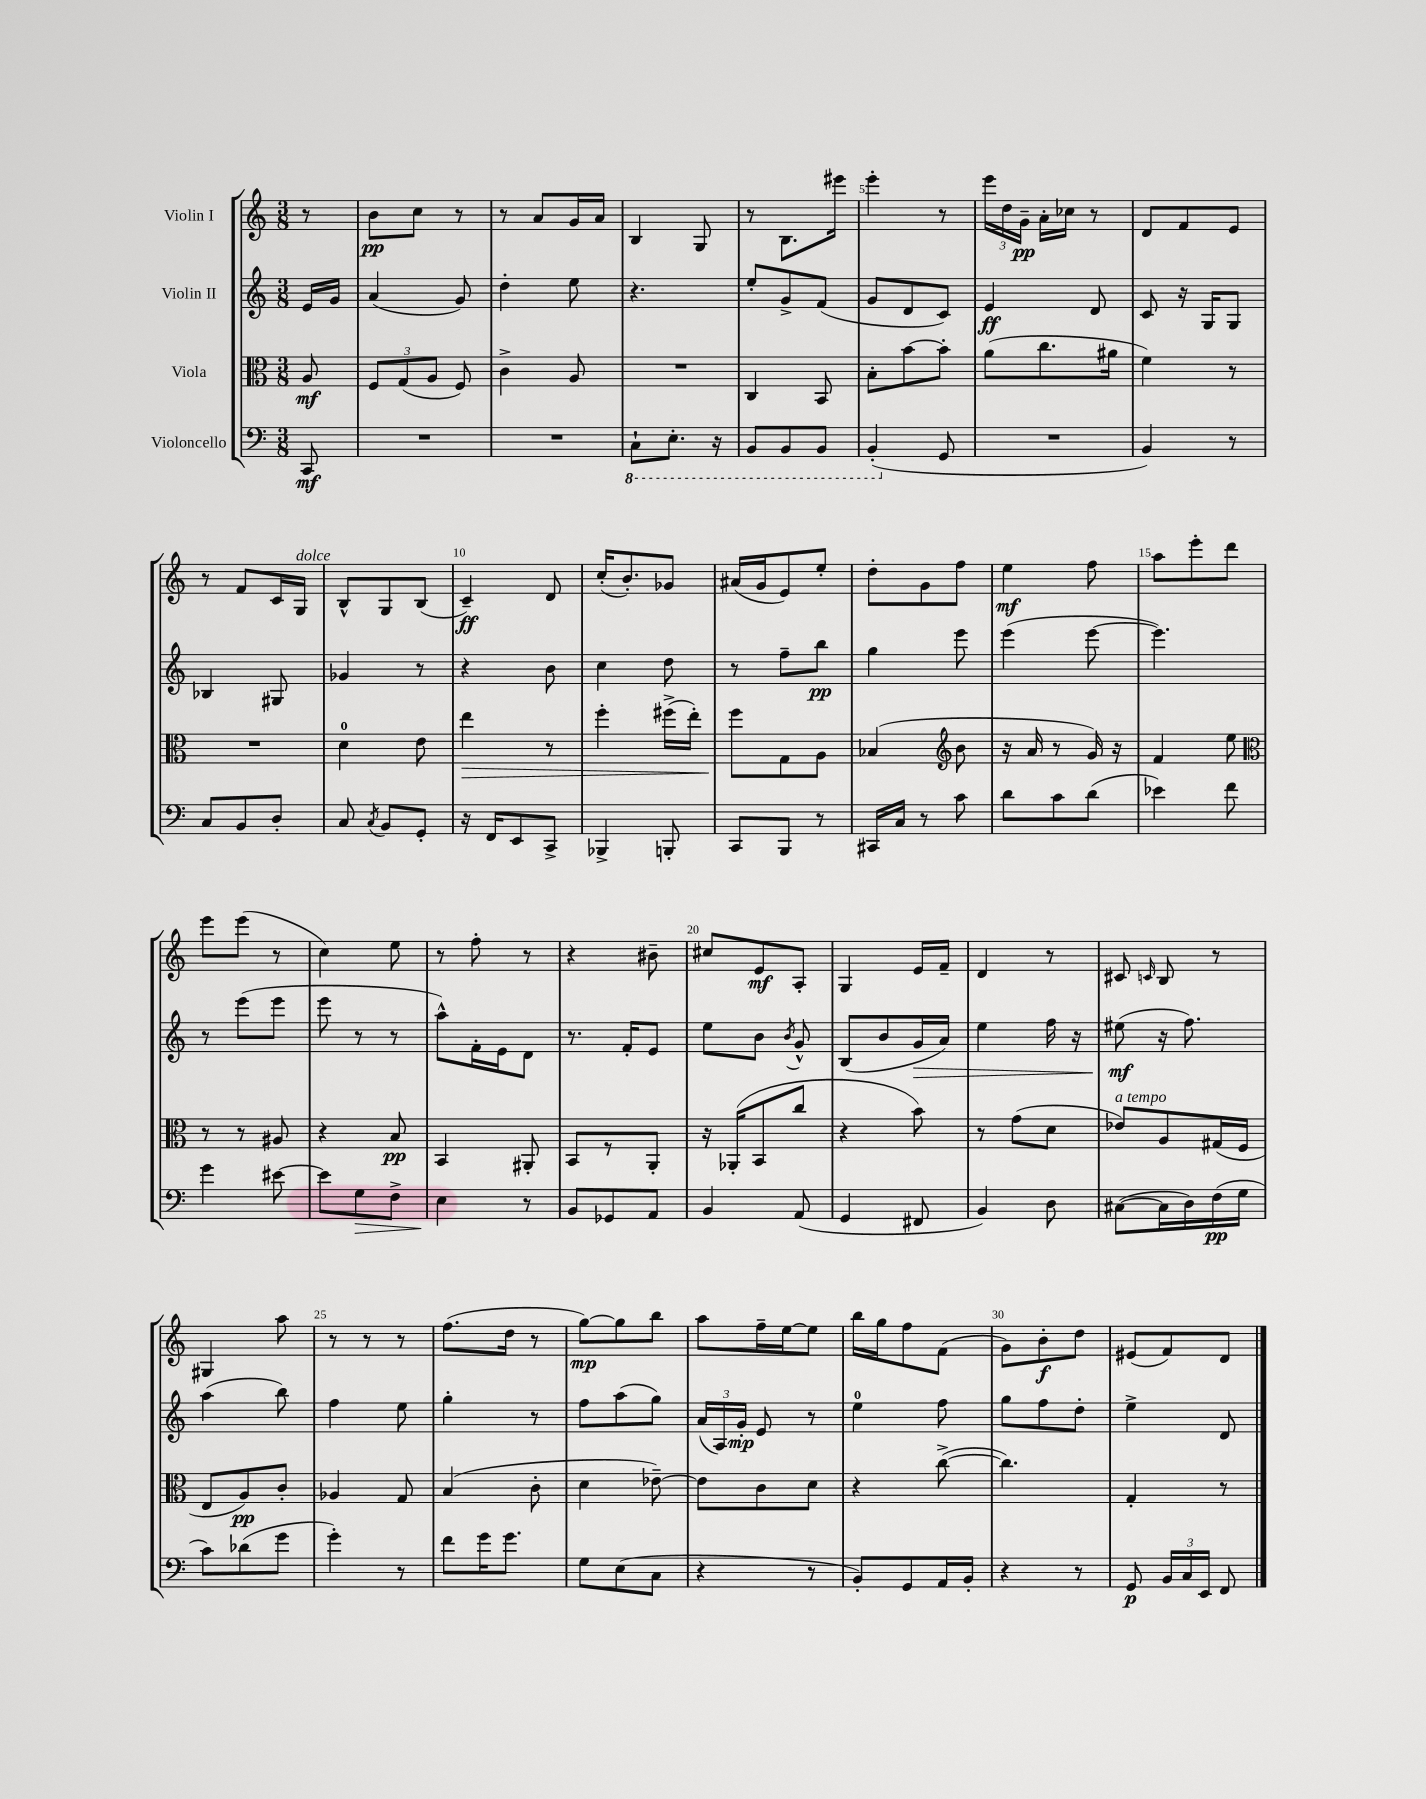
<<
\new StaffGroup <<
\new Staff = "s0" \with { instrumentName = "Violin I" } {
    \clef treble \key c \major \numericTimeSignature \time 3/8 \partial 8
    \autoBeamOff r8 |
    b'8[\pp c''8] r8 |
    r8 a'8[ g'16 a'16] |
    b4 g8 |
    r8 b8.[ eis'''16] |
    e'''4-. r8 |
    \tuplet 3/2 { e'''16[ d''16 g'16]--\pp } a'16[-. ces''16] r8 |
    d'8[ f'8 e'8] |
    r8 f'8[ c'16 g16]^\markup { \italic "dolce" } |
    b8[-^ g8 b8]( |
    c'4--\ff) d'8 |
    c''16[-.( b'8.-.) ges'8] |
    ais'16[( g'16 e'8) e''8]-. |
    d''8[-. g'8 f''8] |
    e''4\mf f''8 |
    a''8[ e'''8-. d'''8] |
    e'''8[ e'''8]( r8 |
    c''4) e''8 |
    r8 f''8-. r8 |
    r4 bis'8-- |
    cis''8[ e'8\mf a8]-. |
    g4 e'16[ f'16]-- |
    d'4 r8 |
    cis'8 \grace { c'16 } b8 r8 |
    gis4 a''8 |
    r8 r8 r8 |
    f''8.[( d''16] r8 |
    g''8[~\mp) g''8 b''8] |
    a''8[ f''16-- e''16~ e''8] |
    b''16[ g''16 f''8 f'8]( |
    g'8[) b'8-.\f d''8] |
    eis'8[( f'8) d'8] \bar "|." |
}
\new Staff = "s1" \with { instrumentName = "Violin II" } {
    \clef treble \key c \major \numericTimeSignature \time 3/8 \partial 8
    \autoBeamOff e'16[ g'16] |
    a'4( g'8) |
    d''4-. e''8 |
    r4. |
    e''8[-. g'8-> f'8]( |
    g'8[ d'8 c'8]) |
    e'4\ff d'8 |
    c'8 r16 g16[ g8] |
    bes4 gis8 |
    ges'4 r8 |
    r4 b'8 |
    c''4 d''8 |
    r8 f''8[-- b''8]\pp |
    g''4 e'''8 |
    e'''4( e'''8~ |
    e'''4.) |
    r8 e'''8[( e'''8] |
    e'''8 r8 r8 |
    a''8[-^) f'16-. e'16 d'8] |
    r8. f'16[-. e'8] |
    e''8[ b'8] \acciaccatura { b'8 } g'8-^ |
    b8[( b'8 g'16\> a'16]) |
    e''4 f''16 r16 |
    eis''8\mf\!( r16 f''8.) |
    a''4( b''8) |
    f''4 e''8 |
    g''4-. r8 |
    f''8[ a''8( g''8]) |
    \tuplet 3/2 { a'16[( a16) g'16]-.\mp } e'8 r8 |
    e''4-0 f''8 |
    g''8[ f''8 d''8]-. |
    e''4-> d'8 \bar "|." |
}
\new Staff = "s2" \with { instrumentName = "Viola" } {
    \clef alto \key c \major \numericTimeSignature \time 3/8 \partial 8
    \autoBeamOff a8\mf |
    \tuplet 3/2 { f8[ g8( a8] } f8) |
    c'4-> a8 |
    R4. |
    c4 b,8 |
    b8[-. b'8~ b'8]-. |
    a'8[( c''8. ais'16] |
    f'4) r8 |
    R4. |
    d'4-0 e'8 |
    e''4\> r8 |
    f''4-. fis''16[->( e''16]-.) |
    f''8[\! g8 a8] |
    bes4( \clef treble b'8 |
    r16 a'16 r8 g'16) r16 |
    f'4 e''8 |
    \clef alto r8 r8 ais8 |
    r4 b8\pp |
    b,4 ais,8-. |
    b,8[ r8 a,8]-. |
    r16 aes,16[-.( b,8 c''8] |
    r4 b'8) |
    r8 g'8[( d'8] |
    ees'8[^\markup { \italic "a tempo" }) a8 gis16( f16] |
    e8[ a8\pp) c'8]-. |
    aes4 g8 |
    b4( c'8-. |
    d'4 ees'8~--) |
    ees'8[ c'8 d'8] |
    r4 c''8~->( |
    c''4.) |
    g4-. r8 \bar "|." |
}
\new Staff = "s3" \with { instrumentName = "Violoncello" } {
    \clef bass \key c \major \numericTimeSignature \time 3/8 \partial 8
    \autoBeamOff c,8\mf |
    R4. |
    R4. |
    \ottava #-1 c,8[-! e,8.]-. r16 |
    b,,8[ b,,8 b,,8] |
    b,,4-.( \ottava #0 g,8 |
    R4. |
    b,4) r8 |
    c8[ b,8 d8]-. |
    c8 \acciaccatura { c8 } b,8[ g,8]-. |
    r16 f,16[ e,8 c,8]-> |
    bes,,4-> b,,8-. |
    c,8[ b,,8] r8 |
    cis,16[ c16] r8 c'8 |
    d'8[ c'8 d'8]( |
    ees'4) f'8 |
    g'4 eis'8~ |
    eis'8[ g8\> f8]-> |
    e4\! r8 |
    b,8[ ges,8 a,8] |
    b,4 a,8( |
    g,4 fis,8 |
    b,4) d8 |
    cis8[~( cis16 d16) f16\pp( g16] |
    c'8[) des'8( g'8] |
    g'4-.) r8 |
    f'8[ g'16 g'8.] |
    g8[ e8( c8] |
    r4 r8 |
    b,8[-.) g,8 a,16 b,16]-. |
    r4 r8 |
    g,8\p \tuplet 3/2 { b,16[ c16 e,16] } f,8 \bar "|." |
}
>>
>>
\layout { \context { \Score \override BarNumber.break-visibility = ##(#f #t #t) barNumberVisibility = #(every-nth-bar-number-visible 5) } }
